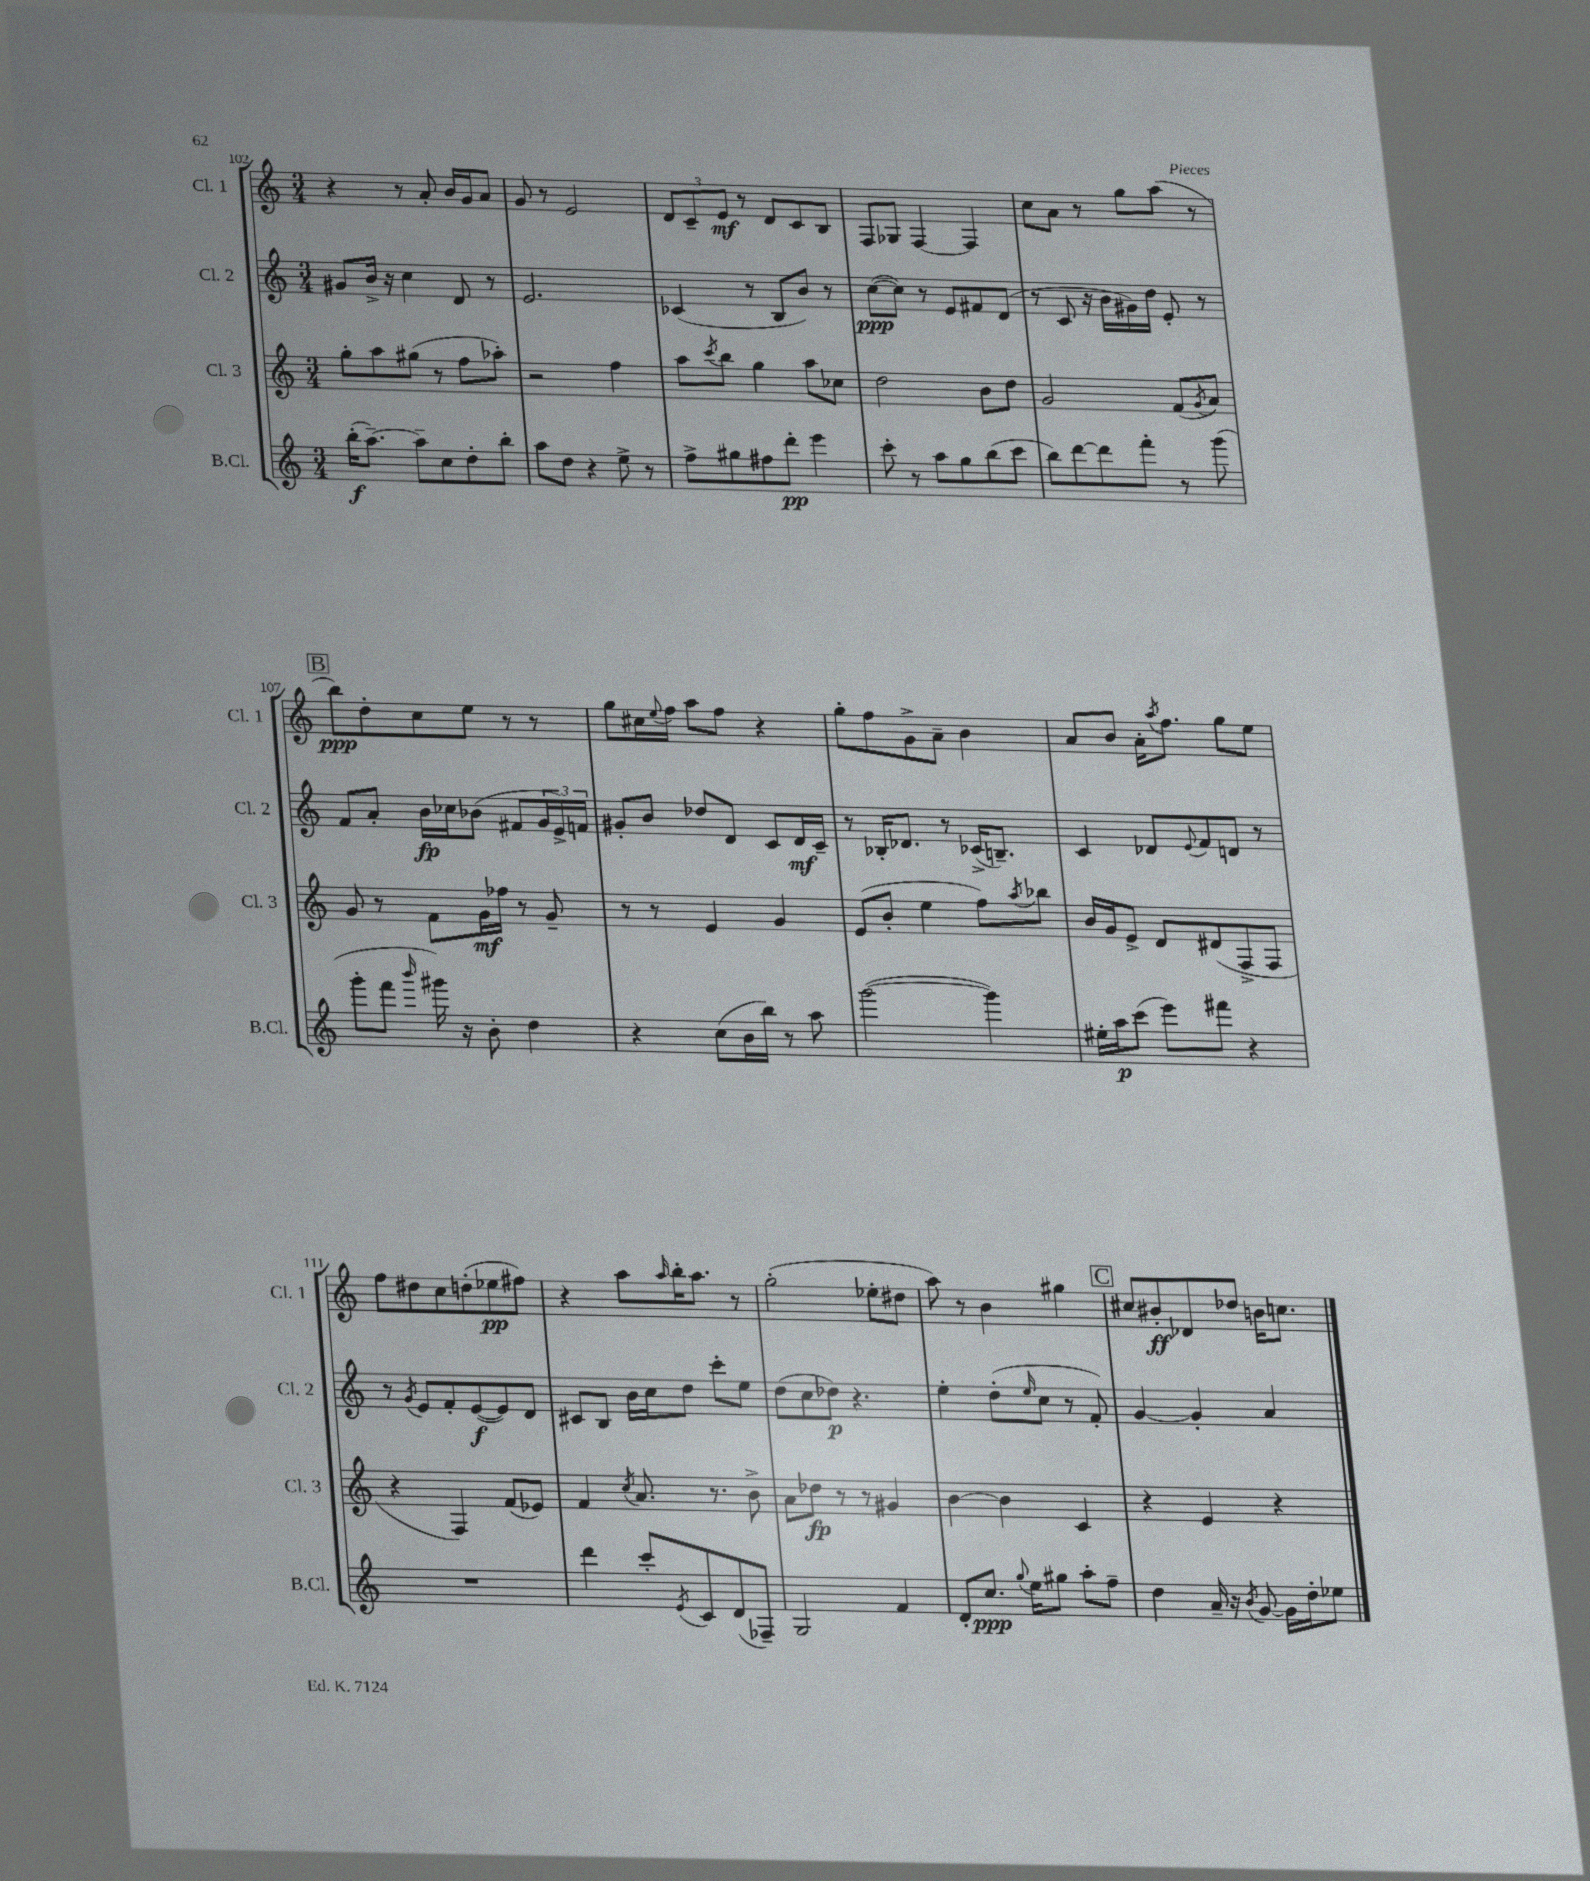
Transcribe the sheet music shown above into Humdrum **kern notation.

**kern	**dynam	**kern	**dynam	**kern	**dynam	**kern	**dynam
*part4	*part4	*part3	*part3	*part2	*part2	*part1	*part1
*staff4	*staff4	*staff3	*staff3	*staff2	*staff2	*staff1	*staff1
*I"B.Cl.	*	*I"Cl. 3	*	*I"Cl. 2	*	*I"Cl. 1	*
*I'B.Cl.	*	*I'Cl. 3	*	*I'Cl. 2	*	*I'Cl. 1	*
*clefG2	*	*clefG2	*	*clefG2	*	*clefG2	*
*k[]	*	*k[]	*	*k[]	*	*k[]	*
*M3/4	*	*M3/4	*	*M3/4	*	*M3/4	*
=102	=102	=102	=102	=102	=102	=102	=102
(16bb'\KL	f	8gg'\L	.	8g#X/L	.	4r	.
[8.aa~\J)	.	.	.	.	.	.	.
.	.	8aa\	.	16b^/Jk	.	.	.
.	.	.	.	16r	.	.	.
8aa~\L]	.	(8gg#X\J	.	4cc\	.	8r	.
8cc\	.	8r	.	.	.	8a'/	.
8dd'\	.	8ff\L	.	8d/	.	16b/LL	.
.	.	.	.	.	.	16g/J	.
8bb'\J	.	8aa-X'\J)	.	8r	.	8a/J	.
=103	=103	=103	=103	=103	=103	=103	=103
8aa\L	.	2r	.	2.e/	.	8g/	.
8dd\J	.	.	.	.	.	8r	.
4r	.	.	.	.	.	2e/	.
8ee^\	.	4ff\	.	.	.	.	.
8r	.	.	.	.	.	.	.
=104	=104	=104	=104	=104	=104	=104	=104
8ff^\L	.	8aa\L	.	(4c-X/	.	12d/L	.
.	.	.	.	.	.	12c~/	.
.	.	8qccc/	.	.	.	.	.
8gg#X\	.	8bb\J	.	.	.	.	.
.	.	.	.	.	.	12e/J	mf
8ff#X\	.	4gg\	.	8r	.	8r	.
8ddd'\J	pp	.	.	8B/L	.	8d/L	.
4eee\	.	8aa\L	.	8b/J)	.	8c/	.
.	.	8cc-X\J	.	8r	.	8B/J	.
=105	=105	=105	=105	=105	=105	=105	=105
8ccc'\	.	2dd\	.	([8cc\L	ppp	8F/L	.
8r	.	.	.	8cc\J])	.	8G-X/J	.
8aa\L	.	.	.	8r	.	[4F/	.
8gg\	.	.	.	8e/L	.	.	.
(8bb\	.	8b\L	.	8f#X/	.	4F/]	.
8ccc\J	.	8dd\J	.	(8d/J	.	.	.
=106	=106	=106	=106	=106	=106	=106	=106
8bb\L)	.	2g/	.	8r	.	8cc\L	.
[8ddd\	.	.	.	8c/	.	8a\J	.
8ddd\]	.	.	.	16r	.	8r	.
.	.	.	.	16b\LL	.	.	.
8fff'\J	.	.	.	16g#X\)	.	8gg\L	.
.	.	.	.	16dd\JJ	.	.	.
8r	.	(8f/L	.	8e'/	.	(8aa\J	.
.	.	8qg/	.	.	.	.	.
(8ggg\	.	8a/J)	.	8r	.	8r	.
!!LO:LB:g=z
!!LO:REH:place=s1:t=B
=107	=107	=107	=107	=107	=107	=107	=107
8ggg'\L	.	8g/	.	8f/L	.	8bb\L)	ppp
8fff\J	.	8r	.	8a'/J	.	8dd'\	.
16qqbbb/	.	.	.	.	.	.	.
16ggg#X\)	.	8f\L	.	16b\LL	fp	8cc\	.
16r	.	.	.	16cc-X\J	.	.	.
8b'\	.	16g\L	mf	(8b-X\J	.	8ee\J	.
.	.	16ff-X\JJ	.	.	.	.	.
4dd\	.	8r	.	8f#X/L	.	8r	.
.	.	8g~/	.	24g/L	.	8r	.
.	.	.	.	24e^/)	.	.	.
.	.	.	.	24fn/JJ	.	.	.
=108	=108	=108	=108	=108	=108	=108	=108
4r	.	8r	.	8g#X'/L	.	8gg\L	.
.	.	8r	.	8b/J	.	16cc#X\L	.
.	.	.	.	.	.	8qqee/	.
.	.	.	.	.	.	16ff\JJ	.
(8cc\L	.	4e/	.	8dd-X/L	.	8aa\L	.
16b\L	.	.	.	8d/J	.	8ff\J	.
16bb\JJ)	.	.	.	.	.	.	.
8r	.	4g/	.	8c/L	.	4r	.
8aa\	.	.	.	16d/L	mf	.	.
.	.	.	.	16c~/JJ	.	.	.
=109	=109	=109	=109	=109	=109	=109	=109
([2ggg\	.	(8e/L	.	8r	.	8gg'\L	.
.	.	8b'/J	.	16B-X'/KL	.	8ff\	.
.	.	.	.	8.d-X/J	.	.	.
.	.	4ee\	.	.	.	8g^\	.
.	.	.	.	8r	.	8a~\J	.
4ggg\])	.	8ff\L)	.	(16c-X^/KL	.	4b\	.
.	.	.	.	8.Bn~/J)	.	.	.
.	.	8qaa/	.	.	.	.	.
.	.	8bb-X\J	.	.	.	.	.
=110	=110	=110	=110	=110	=110	=110	=110
16ee#X'\LL	.	16b/LL	.	4c/	.	8a/L	.
16aa\J	p	16g/J	.	.	.	.	.
(8ccc\J	.	8e^/J	.	.	.	8b/J	.
8eee\L)	.	8d/L	.	8d-X/L	.	16a'\KL	.
.	.	.	.	.	.	8qaa/	.
.	.	.	.	.	.	8.ff\J	.
.	.	.	.	8qqe/	.	.	.
8fff#X\J	.	(8d#X/	.	8f/	.	.	.
4r	.	8F^/	.	8dn/J	.	8gg\L	.
.	.	8F/J	.	8r	.	8ee\J	.
!!LO:LB:g=z
=111	=111	=111	=111	=111	=111	=111	=111
2.r	.	4r	.	8r	.	8ff\L	.
.	.	.	.	8qg/	.	.	.
.	.	.	.	8e/L	.	8dd#X\	.
.	.	4F/)	.	8f'/	.	8cc\	.
.	.	.	.	([8e/	f	(8ddn'\	.
.	.	(8f/L	.	8e/])	.	8ee-X\	pp
.	.	8e-X/J)	.	8d/J	.	8ff#X\J)	.
=112	=112	=112	=112	=112	=112	=112	=112
4ddd\	.	4f/	.	8c#X/L	.	4r	.
.	.	.	.	8B/J	.	.	.
.	.	8qcc/	.	.	.	.	.
8ccc'/L	.	8.a/	.	16b\LL	.	8aa\L	.
.	.	.	.	16cc\J	.	.	.
8qe/	.	.	.	.	.	16qqaa/	.
8c/	.	.	.	8dd\J	.	16bb'\K	.
.	.	8.r	.	.	.	8.aa\J	.
(8d/	.	.	.	8ccc'\L	.	.	.
8F-X~/J)	.	8b^\	.	8ee\J	.	8r	.
=113	=113	=113	=113	=113	=113	=113	=113
2G/	.	8a\L	.	(8dd\L	.	(2gg'\	.
.	.	8dd-X\J	fp	8cc\	.	.	.
.	.	8r	.	8dd-X\J)	p	.	.
.	.	8r	.	4.r	.	.	.
4f/	.	4g#X/	.	.	.	8ee-X'\L	.
.	.	.	.	.	.	8dd#X\J	.
=114	=114	=114	=114	=114	=114	=114	=114
8d'/L	.	[4b\	.	4ee'\	.	8aa\)	.
8.cc/J	ppp	.	.	.	.	8r	.
.	.	4b\]	.	(8dd'\L	.	4b\	.
8qqgg/	.	.	.	.	.	.	.
16ee\KL	.	.	.	.	.	.	.
.	.	.	.	16qqee/	.	.	.
8gg#X\J	.	.	.	8cc\J	.	.	.
8aa'\L	.	4c/	.	8r	.	4gg#X\	.
8ff~\J	.	.	.	8f'/)	.	.	.
!!LO:REH:place=s1:t=C
=115	=115	=115	=115	=115	=115	=115	=115
4dd\	.	4r	.	[4g/	.	8cc#X/L	.
.	.	.	.	.	.	8b#X'/	ff
16a~/	.	4e/	.	4g'/]	.	8d-X/	.
16r	.	.	.	.	.	.	.
8qb/	.	.	.	.	.	.	.
[8g/	.	.	.	.	.	8dd-X/J	.
16g\LL]	.	4r	.	4a/	.	16bn\KL	.
16dd'\J	.	.	.	.	.	8.ccn\J	.
8ee-X\J	.	.	.	.	.	.	.
==	==	==	==	==	==	==	==
*-	*-	*-	*-	*-	*-	*-	*-
